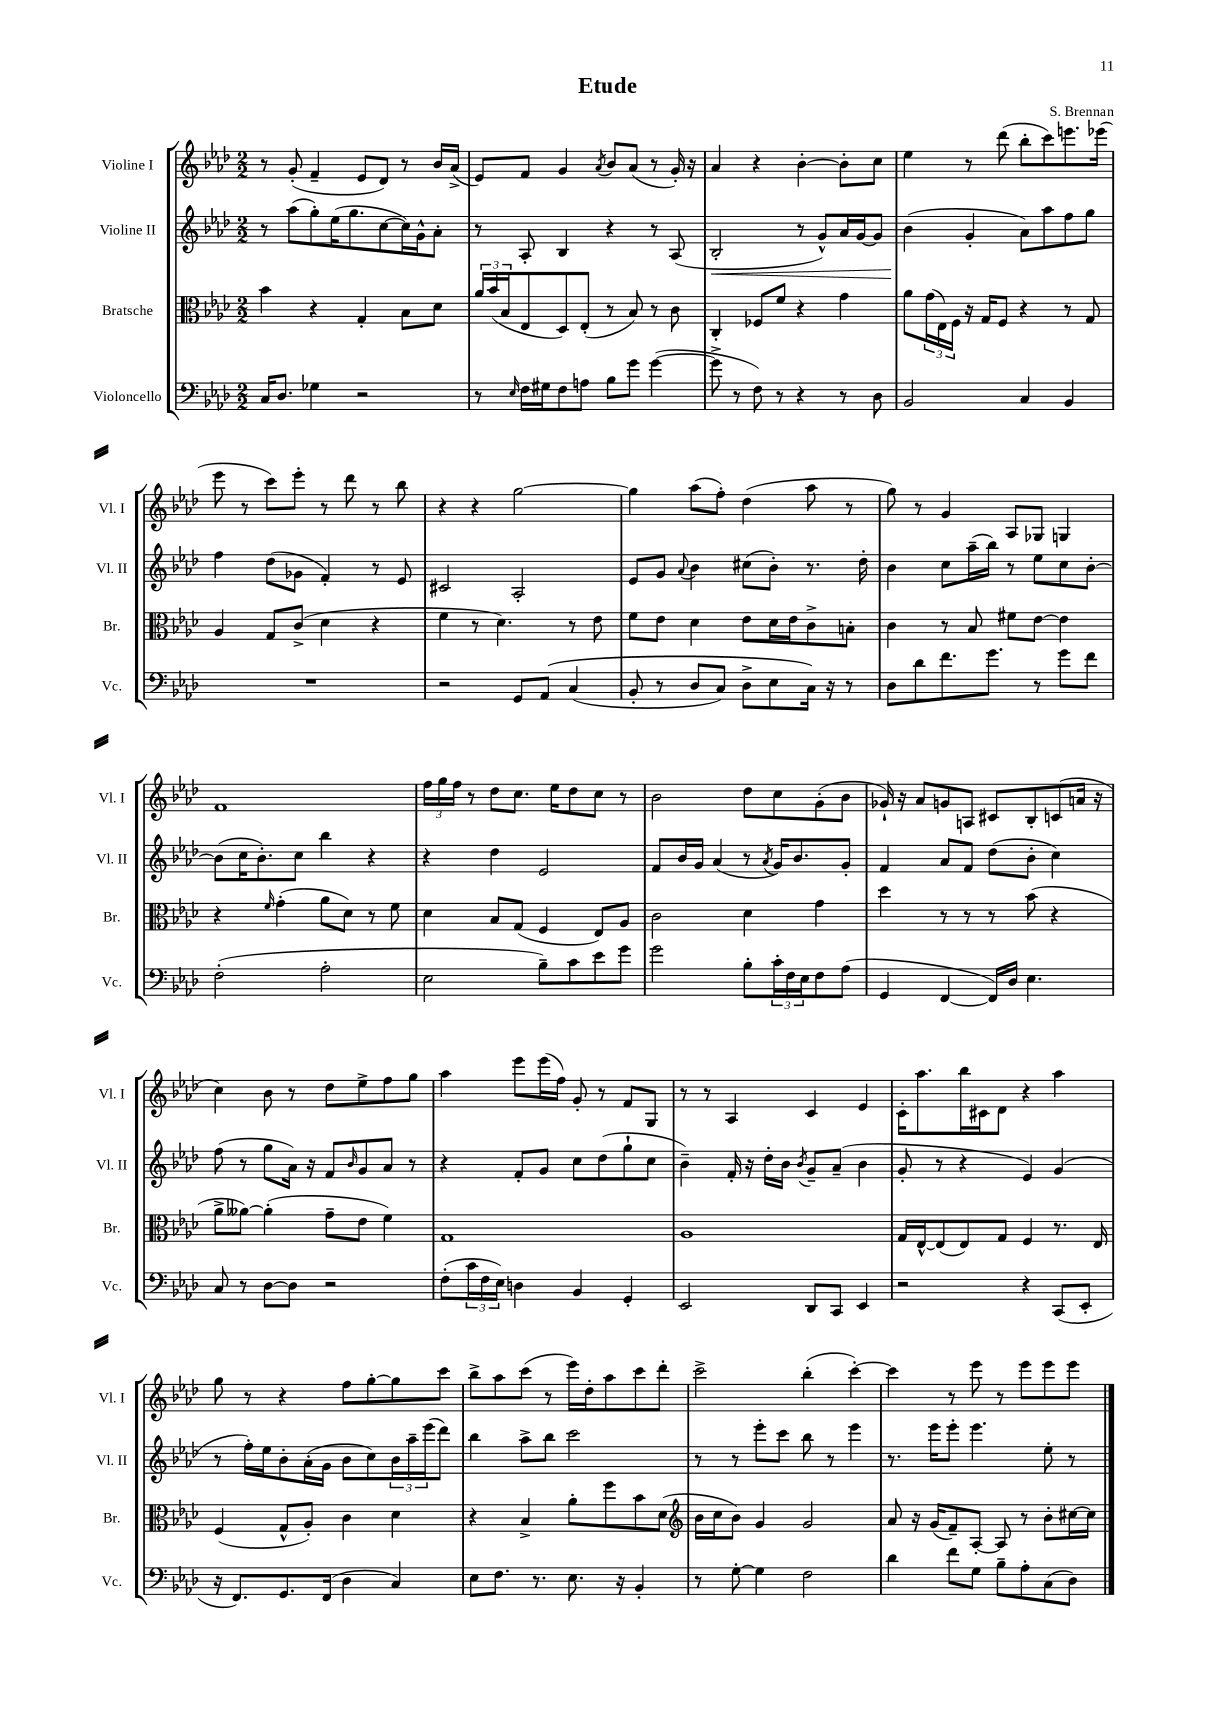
\header { title = "Etude" composer = "S. Brennan" }
<<
\new StaffGroup <<
\new Staff = "s0" \with { instrumentName = "Violine I" shortInstrumentName = "Vl. I" } {
    \clef treble \key aes \major \numericTimeSignature \time 2/2
    r8 g'8-.( f'4-- ees'8 des'8) r8 bes'16 aes'16->( |
    ees'8) f'8 g'4 \acciaccatura { aes'8 } bes'8 aes'8( r8 g'16-.) r16 |
    aes'4 r4 bes'4~-. bes'8-. c''8 |
    ees''4 r8 des'''8( bes''8-. c'''8) e'''8. ees'''16( |
    ees'''8 r8 c'''8) ees'''8-. r8 des'''8 r8 bes''8 |
    r4 r4 g''2~ |
    g''4 aes''8( f''8-.) des''4( aes''8 r8 |
    g''8) r8 g'4 aes8 ges8 g4 |
    f'1 |
    \tuplet 3/2 { f''16 g''16 f''16 } r8 des''8 c''8. ees''16 des''8 c''8 r8 |
    bes'2 des''8 c''8 g'8-.( bes'8 |
    ges'16-!) r16 aes'8 g'8 a8 cis'8 bes8-. c'8( a'16 r16 |
    c''4) bes'8 r8 des''8 ees''8-> f''8 g''8 |
    aes''4 ees'''8 ees'''16( f''16) g'8-. r8 f'8 g8 |
    r8 r8 aes4 c'4 ees'4 |
    c'16-. aes''8. bes''16 cis'16 des'8 r4 aes''4 |
    g''8 r8 r4 f''8 g''8~-. g''8 c'''8 |
    bes''8-> aes''8 c'''8( r8 ees'''16) des''16-. aes''8 c'''8 des'''8-. |
    c'''2-> bes''4-.( c'''4~-.) |
    c'''4 r8 ees'''8 r8 ees'''8 ees'''8 ees'''8 \bar "|." |
}
\new Staff = "s1" \with { instrumentName = "Violine II" shortInstrumentName = "Vl. II" } {
    \clef treble \key aes \major \numericTimeSignature \time 2/2
    r8 aes''8( g''8-.) ees''16( g''8. c''8~ c''16) g'16-^ aes'8-. |
    r8 aes8-. bes4 r4 r8 aes8( |
    bes2-.\< r8 g'8-^) aes'16 g'16~ g'8 |
    bes'4\!( g'4-. aes'8) aes''8 f''8 g''8 |
    f''4 des''8( ges'8 f'4-.) r8 ees'8 |
    cis'2 aes2-. |
    ees'8 g'8 \appoggiatura { aes'8 } bes'4 cis''8( bes'8-.) r8. des''16-. |
    bes'4 c''8 aes''16--( bes''16) r8 ees''8 c''8 bes'8~-. |
    bes'8( c''16 bes'8.-.) c''8 bes''4 r4 |
    r4 des''4 ees'2 |
    f'8 bes'16 g'16 aes'4( r8 \acciaccatura { aes'8 } g'16) bes'8. g'8-. |
    f'4 aes'8 f'8 des''8( bes'8-. c''4) |
    f''8( r8 g''8 aes'16) r16 f'8 \grace { bes'16 } g'8 aes'8 r8 |
    r4 f'8-. g'8 c''8 des''8( g''8-! c''8 |
    bes'4--) f'16-. r16 des''16-. bes'16 \acciaccatura { bes'8 } g'8-- aes'8--( bes'4 |
    g'8-. r8 r4 ees'4) g'4( |
    r8 f''16-.) ees''16 bes'8-. aes'16-.( g'16 bes'8 c''8) \tuplet 3/2 { bes'16 aes''16-- ees'''16( } des'''8) |
    bes''4 aes''8-> bes''8 c'''2 |
    r8 r8 ees'''8-. c'''8 bes''8 r8 ees'''4 |
    r8. ees'''16 ees'''8-. ees'''4. ees''8-. r8 \bar "|." |
}
\new Staff = "s2" \with { instrumentName = "Bratsche" shortInstrumentName = "Br." } {
    \clef alto \key aes \major \numericTimeSignature \time 2/2
    bes'4 r4 g4-. bes8 des'8 |
    \tuplet 3/2 { aes'16 bes'16( bes16 } ees8 des8) ees8-.( r8 bes8) r8 c'8 |
    c4-. fes8 f'8 r4 g'4 |
    aes'8 \tuplet 3/2 { g'16( ees16) f16 } r16 g16 f8 r4 r8 g8 |
    aes4 g8 c'8->( des'4 r4 |
    f'4 r8 des'4.) r8 ees'8 |
    f'8 ees'8 des'4 ees'8 des'16 ees'16 c'8-> b8-. |
    c'4 r8 bes8 fis'8 ees'8~ ees'4 |
    r4 \grace { f'16 } g'4-.( aes'8 des'8) r8 f'8 |
    des'4 bes8 g8( f4 ees8) aes8 |
    c'2 des'4 g'4 |
    des''4 r8 r8 r8 bes'8( r4 |
    aes'8-> aeses'8~) aeses'4-.( g'8-- ees'8 f'4) |
    g1 |
    aes1 |
    g16 ees16~-^ ees8( ees8) g8 f4 r8. ees16 |
    f4( g8-^ aes8-.) c'4 des'4 |
    r4 bes4-> aes'8-. f''8 bes'8 des'8( |
    \clef treble bes'16 c''16 bes'8) g'4 g'2 |
    aes'8 r16 g'16( f'8--) aes8~-. aes8 r8 bes'8-. cis''16~ cis''16 \bar "|." |
}
\new Staff = "s3" \with { instrumentName = "Violoncello" shortInstrumentName = "Vc." } {
    \clef bass \key aes \major \numericTimeSignature \time 2/2
    c16 des8. ges4 r2 |
    r8 \grace { ees16 } f16 gis16 f8 a8 bes8 g'8 g'4~( |
    g'8-> r8 f8) r8 r4 r8 des8 |
    bes,2 c4 bes,4 |
    R1 |
    r2 g,8 aes,8\( c4( |
    bes,8-. r8 des8 c8) des8-> ees8 c16\) r16 r8 |
    des8 des'8 f'8. g'8. r8 g'8 f'8 |
    f2-.( aes2-. |
    ees2 bes8--) c'8 ees'8 g'8 |
    g'2 bes8-. \tuplet 3/2 { c'16-. f16 ees16 } f8 aes8( |
    g,4 f,4~ f,16) des16 ees4. |
    c8 r8 des8~ des8 r2 |
    f8-.( \tuplet 3/2 { c'16 f16 ees16) } d4 bes,4 g,4-. |
    ees,2 des,8 c,8 ees,4 |
    r2 r4 c,8( ees,8-. |
    r16 f,8.) g,8. f,16( des4 c4) |
    ees8 f8. r8. ees8. r16 bes,4-. |
    r8 g8~-. g4 f2 |
    des'4 f'8 g8 bes8-- aes8-. c8( des8) \bar "|." |
}
>>
>>
\layout { \context { \Score \remove "Bar_number_engraver" } }
